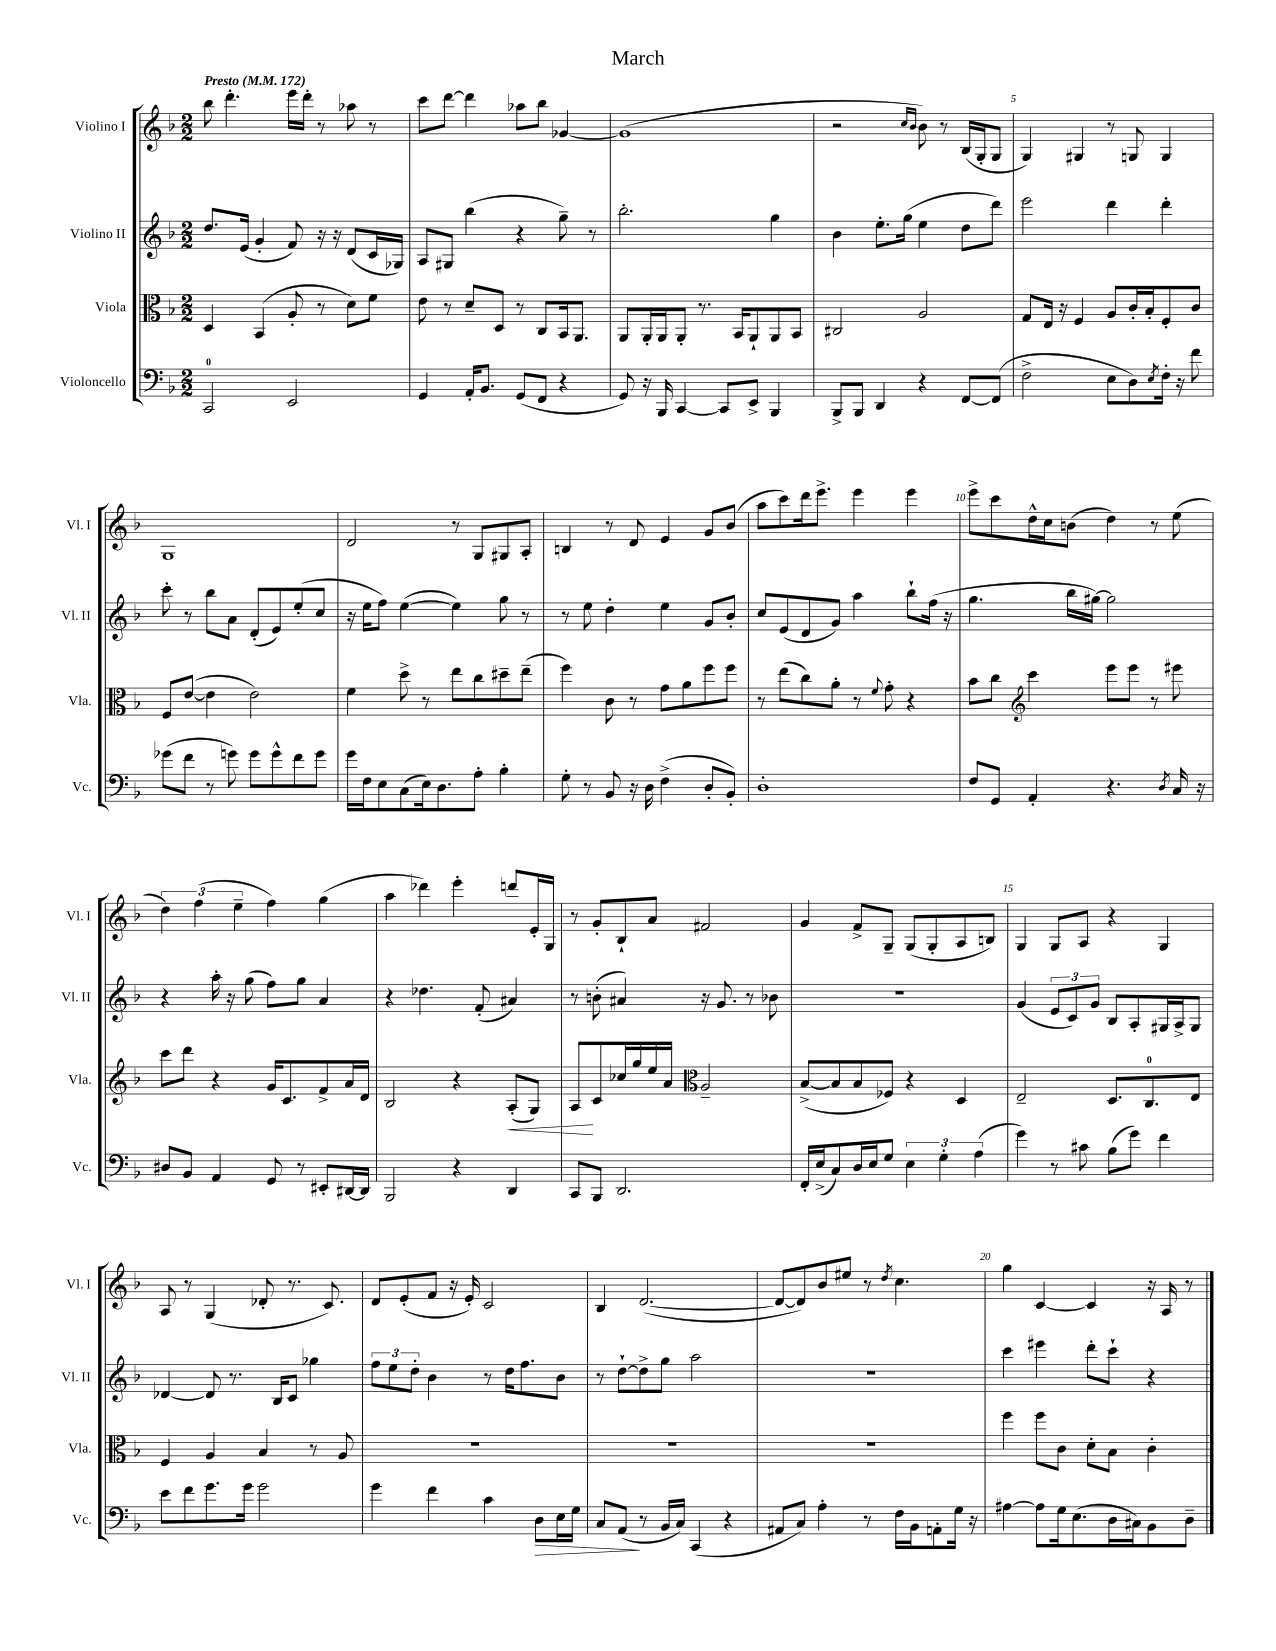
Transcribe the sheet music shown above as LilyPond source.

\header { title = "March" }
<<
\new StaffGroup <<
\new Staff = "s0" \with { instrumentName = "Violino I" shortInstrumentName = "Vl. I" } {
    \clef treble \key f \major \numericTimeSignature \time 2/2 \tempo "Presto" 4 = 172
    bes''8 d'''4.-. e'''16 d'''16-. r8 aes''8 r8 |
    c'''8 d'''8~ d'''4 aes''8 bes''8 ges'4~ |
    ges'1( |
    r2 \grace { c''16 bes'16 } bes'8) r8 bes16( g16-. g8 |
    g4) gis4 r8 g8 g4 |
    g1 |
    d'2 r8 g8 gis8 a8-. |
    b4 r8 d'8 e'4 g'8 bes'8( |
    a''8 c'''8) d'''16 e'''8.-> e'''4 e'''4 |
    e'''8-> c'''8 d''16-^ c''16 b'8( d''4) r8 e''8( |
    \tuplet 3/2 { d''4) f''4( e''4-- } f''4) g''4( |
    a''4 des'''4) e'''4-. d'''8 e'16-. g16 |
    r8 g'8-. bes8-! a'8 fis'2 |
    g'4 f'8-> g8-- g8( g8-. a8 b8) |
    g4 g8 a8 r4 g4 |
    a8 r8 g4( des'8-. r8. c'8.) |
    d'8 e'8-.( f'8 r16 e'16-.) c'2 |
    bes4 d'2.~( |
    d'8~ d'8) bes'8 eis''8 r8 \acciaccatura { d''8 } c''4. |
    g''4 c'4~ c'4 r16 a16 r8 \bar "|." |
}
\new Staff = "s1" \with { instrumentName = "Violino II" shortInstrumentName = "Vl. II" } {
    \clef treble \key f \major \numericTimeSignature \time 2/2
    d''8. e'16( g'4-. f'8) r16 r16 d'8( c'16 ges16) |
    a8 gis8 bes''4( r4 g''8--) r8 |
    bes''2.-. g''4 |
    bes'4 e''8.-. g''16( e''4 d''8 d'''8) |
    e'''2 d'''4 d'''4-. |
    c'''8-. r8 bes''8 a'8 d'8-.( e'8) e''8-.( c''8 |
    r16 e''16 f''8) e''4~( e''4) g''8 r8 |
    r8 e''8 d''4-. e''4 g'8 bes'8-. |
    c''8 e'8( d'8 g'8) a''4 bes''8-! f''16( r16 |
    g''4. bes''16 gis''16~) gis''2 |
    r4 a''16-. r16 g''8( f''8) g''8 a'4 |
    r4 des''4. f'8-.( ais'4) |
    r8 b'8-.( ais'4) r16 g'8. r8 bes'8 |
    r1 |
    g'4( \tuplet 3/2 { e'8 c'8) g'8 } bes8 a8-. gis16 a16-> gis8 |
    des'4~ des'8 r8. bes16 c'8 ges''4 |
    \tuplet 3/2 { f''8 e''8 d''8-. } bes'4 r8 d''16 f''8. bes'8 |
    r8 d''8~-! d''8-> g''8 a''2 |
    R1 |
    c'''4 eis'''4 d'''8-. c'''8-! r4 \bar "|." |
}
\new Staff = "s2" \with { instrumentName = "Viola" shortInstrumentName = "Vla." } {
    \clef alto \key f \major \numericTimeSignature \time 2/2
    d4 bes,4( a8-. r8 d'8) f'8 |
    e'8 r8 d'8-- d8 r8 c8 bes,16 a,8. |
    a,8 a,16-. a,16 a,8-. r8. bes,16 a,8-! a,8 bes,8 |
    cis2 a2 |
    g8 e16 r16 f4 a8 c'16-. bes16-. f8-. c'8 |
    f8 e'8~( e'4 e'2) |
    f'4 d''8-> r8 e''8 c''8 dis''8-- e''8--( |
    f''4) c'8 r8 g'8 a'8 f''8 f''8 |
    r8 e''8( c''8) a'8-. r8 \appoggiatura { f'8 } g'8-. r4 |
    bes'8 c''8 \clef treble c'''4 e'''8 e'''8 r8 eis'''8 |
    c'''8 d'''8 r4 g'16 c'8. f'8-> a'16 d'16 |
    bes2 r4 a8-.\<( g8) |
    a8\! c'8 ces''16 g''16 e''16 a'16 \clef alto a2-- |
    bes8~->( bes8 bes8 fes8) r4 d4 |
    e2-- d8. c8.-0 e8 |
    f4 a4 bes4 r8 a8 |
    R1 |
    R1 |
    R1 |
    f''4 f''8 c'8 d'8-. bes8 c'4-. \bar "|." |
}
\new Staff = "s3" \with { instrumentName = "Violoncello" shortInstrumentName = "Vc." } {
    \clef bass \key f \major \numericTimeSignature \time 2/2
    c,2-0 e,2 |
    g,4 a,16-. bes,8. g,8( f,8 r4 |
    g,8) r16 bes,,16 c,4~ c,8 e,8-> bes,,4 |
    bes,,8-> bes,,8 d,4 r4 f,8~ f,8( |
    f2-> e8 d8) \acciaccatura { e8 } f16-. r16 f'8 |
    ges'8( f'8 r8 g'8) g'8 g'8-^ f'8 g'8 |
    g'16 f16 e8 c8( e16) d8. a8-. bes4-. |
    g8-. r8 bes,8 r16 d16 f4->( d8-. bes,8-.) |
    d1-. |
    f8 g,8 a,4-. r4. \acciaccatura { d8 } c16 r16 |
    dis8 bes,8 a,4 g,8 r8 eis,8-. dis,16~ dis,16 |
    bes,,2 r4 d,4 |
    c,8 bes,,8 d,2. |
    f,16-. e16->( c8) d16 e16 g8 \tuplet 3/2 { e4 g4-. a4( } |
    g'4) r8 cis'8 bes8( g'8) f'4 |
    e'8 f'8 g'8. g'16 g'2 |
    g'4 f'4 c'4 d8\> e16 g16 |
    c8 a,8\!( r8 bes,16 c16) c,4( r4 |
    ais,8 c8) a4-. r8 f16 bes,16 a,8-. g16 r16 |
    ais4~ ais8 g16 e8.( d16 cis16) bes,8 d8-- \bar "|." |
}
>>
>>
\layout { \context { \Score \override BarNumber.break-visibility = ##(#f #t #t) barNumberVisibility = #(every-nth-bar-number-visible 5) } }
